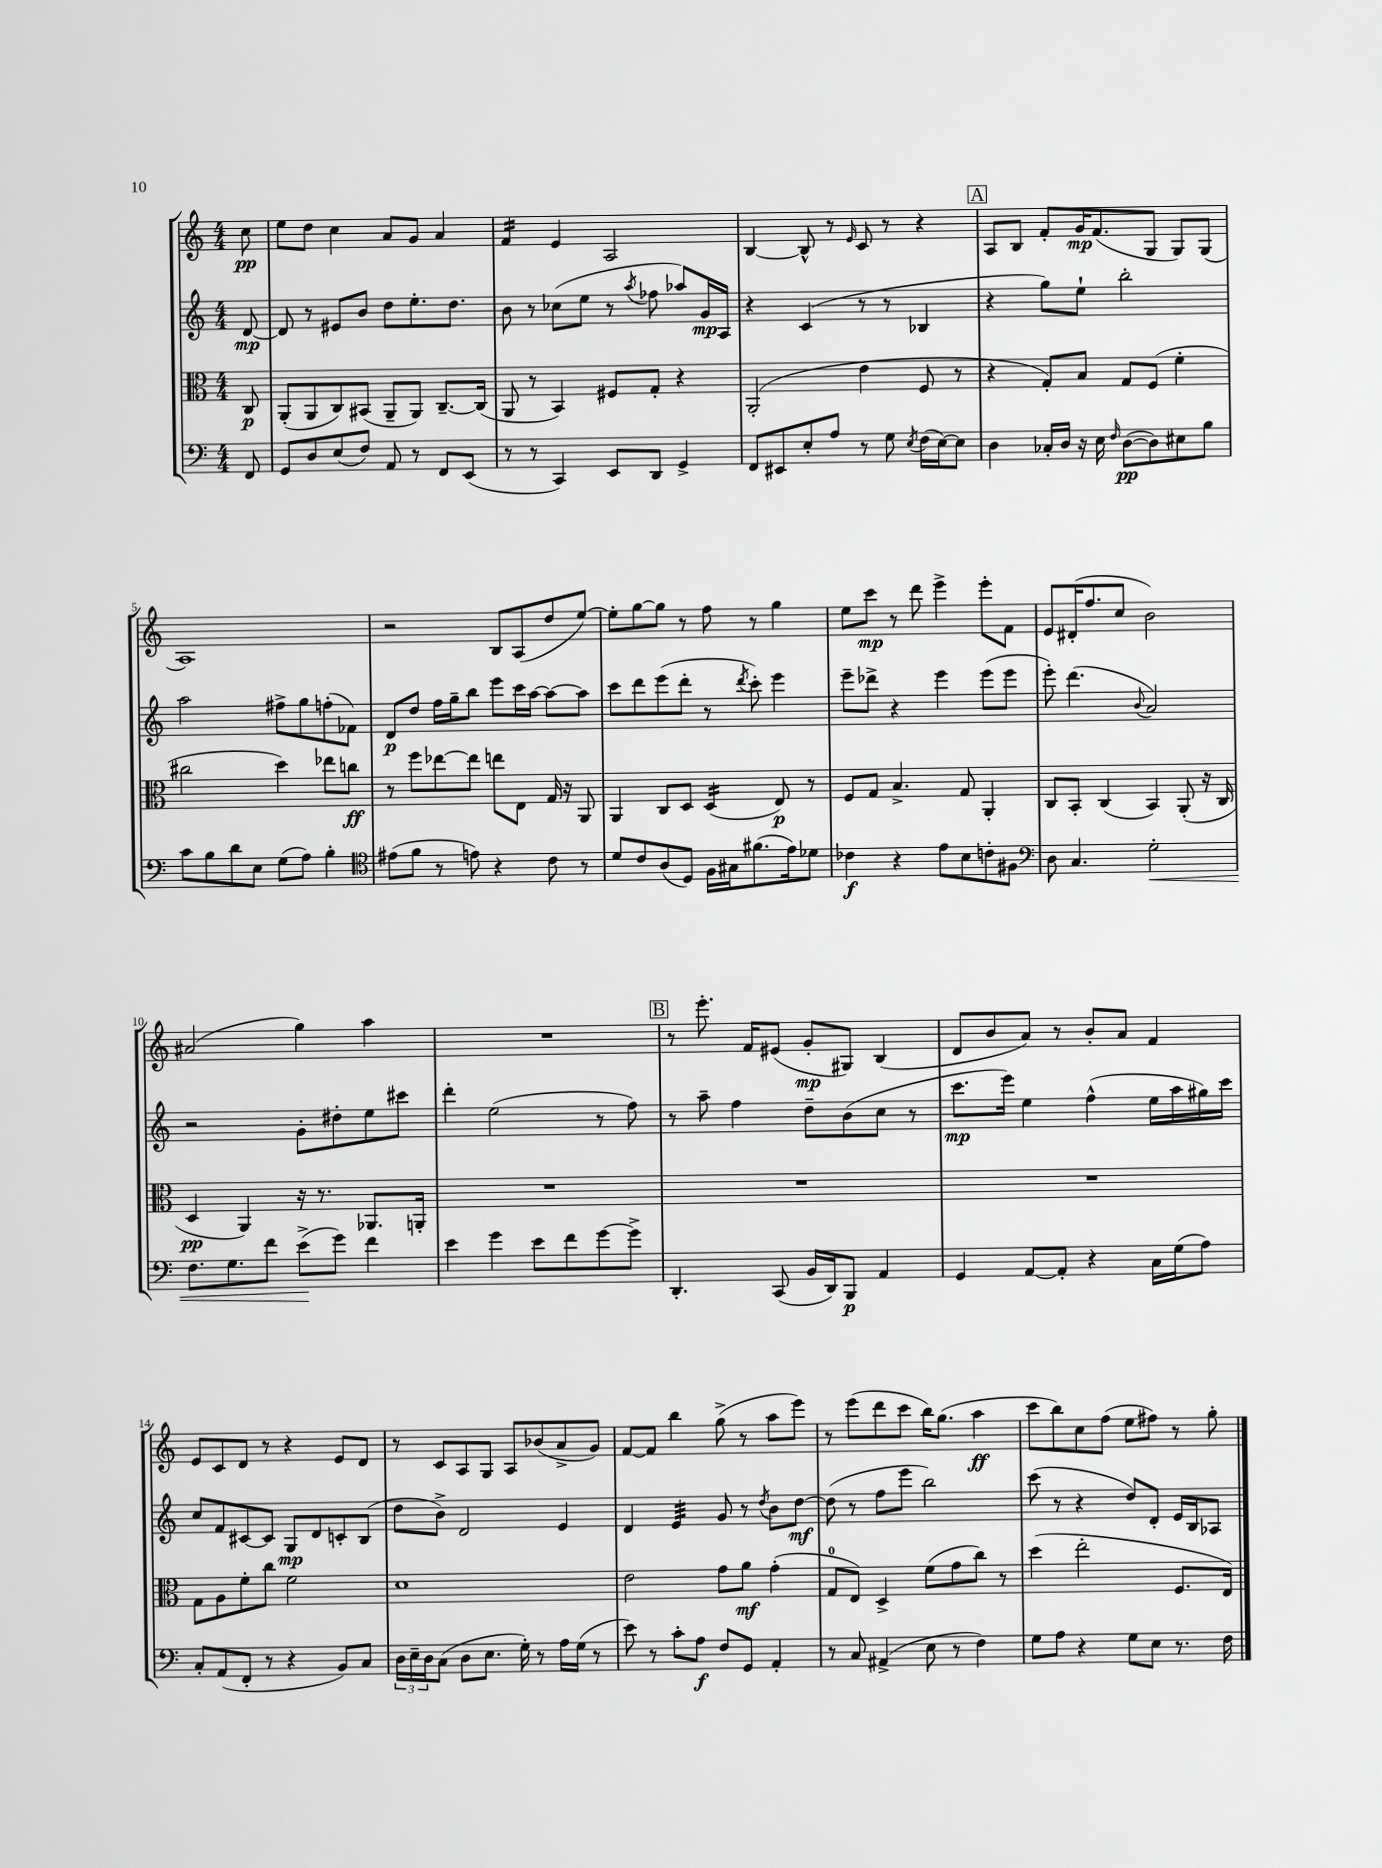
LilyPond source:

<<
\new StaffGroup <<
\new Staff = "s0" {
    \clef treble \key c \major \numericTimeSignature \time 4/4 \partial 8
    c''8\pp |
    e''8 d''8 c''4 a'8 g'8 a'4 |
    f'4:16 e'4 a2 |
    b4~ b8-^ r8 \grace { e'16 } c'8 r8 r4 |
    \mark \markup { \box "A" } a8 b8 f'8-. g'16\mp f'8.( g8 g8) g8( |
    a1) |
    r2 b8 a8( d''8 e''8~) |
    e''8-. g''8~ g''8 r8 f''8 r8 g''4 |
    e''8 c'''8\mp r8 d'''8 e'''4-> e'''8-. f'8 |
    e'8 dis'16-.( f''8. c''8 b'2) |
    ais'2( g''4) a''4 |
    R1 |
    \mark \markup { \box "B" } r8 e'''8.-. f'16 eis'8( g'8-.\mp gis8) b4( |
    d'8 b'8 a'8) r8 b'8-. a'8 f'4 |
    e'8 c'8 d'8 r8 r4 e'8 d'8 |
    r8 c'8 a8 g8 a8 bes'8( a'8-> g'8) |
    f'8~ f'8 b''4 g''8->( r8 a''8 e'''8) |
    r8 e'''8( d'''8 c'''8 b''16) g''8.( a''4\ff |
    c'''8 b''8) c''8 f''8( e''8 fis''8) r8 g''8-. \bar "|." |
}
\new Staff = "s1" {
    \clef treble \key c \major \numericTimeSignature \time 4/4 \partial 8
    d'8~\mp |
    d'8 r8 eis'8 b'8 d''8 e''8.-. d''8. |
    b'8 r8 ces''8( e''8 r8 \acciaccatura { a''8 } fes''8 aes''8) g'16\mp a16 |
    r4 c'4( r8 r8 bes4 |
    \mark \markup { \box "A" } r4 g''8) e''8-! b''2-. |
    a''2 fis''8-> g''8 f''8-.( fes'8) |
    d'8\p d''8 f''16 g''16-- b''8 e'''8 c'''16 a''16~ a''8~ a''8 |
    c'''8 d'''8 e'''8( d'''8-. r8 \acciaccatura { d'''8 } c'''8-.) e'''4 |
    e'''8-- des'''8-> r4 e'''4 e'''8( e'''8 |
    e'''8-.) d'''4.( \appoggiatura { b'8 } a'2) |
    r2 g'8-. dis''8-. e''8 cis'''8 |
    d'''4-. e''2( r8 f''8) |
    \mark \markup { \box "B" } r8 a''8-- f''4 d''8-- b'8( c''8 r8 |
    c'''8.\mp e'''16) e''4 f''4-^( e''16 a''16 gis''16) c'''16 |
    c''8 f'8 cis'8~ cis'8 g8\mp d'8 c'8-. b8( |
    d''8 b'8->) d'2 e'4 |
    d'4 e'4:32 g'8 r8 \acciaccatura { d''8 } b'8 d''8~\mf |
    d''8( r8 f''8 e'''8 b''2) |
    c'''8( r8 r4 d''8) d'8-. e'16 b16 aes8 \bar "|." |
}
\new Staff = "s2" {
    \clef alto \key c \major \numericTimeSignature \time 4/4 \partial 8
    c8\p |
    a,8-.( a,8 c8) bis,8( a,8-- a,8) c8.~-- c16( |
    a,8 r8 b,4) fis8 g8-. r4 |
    a,2-.( e'4 f8 r8 |
    \mark \markup { \box "A" } r4 g8-.) b8 g8 f8( f'4-. |
    cis''2 d''4) ees''8 c''8\ff |
    r8 f''8 ees''8~ ees''8 e''8 e8 g16 r16 a,8 |
    a,4 c8 d8 d4:16( e8\p) r8 |
    f8 g8 b4.-> g8 a,4-. |
    c8 b,8-. c4( b,4) a,8-.( r16 c16 |
    d4\pp a,4) r16 r8. aes,8. a,16-. |
    R1 |
    \mark \markup { \box "B" } R1 |
    R1 |
    g8 a8 f'8-. c''8 f'2 |
    d'1 |
    e'2 g'8 a'8\mf g'4-.( |
    g8-0 e8) d4-> f'8( g'8 c''8) r8 |
    d''4( e''2-. f8. e16) \bar "|." |
}
\new Staff = "s3" {
    \clef bass \key c \major \numericTimeSignature \time 4/4 \partial 8
    f,8 |
    g,8 d8 e8( f8) a,8 r8 f,8 e,8( |
    r8 r8 c,4) e,8 d,8 g,4-> |
    f,8 eis,8 e8-. a8 r8 g8 \acciaccatura { e8 } f16( e16~) e8 |
    \mark \markup { \box "A" } d4 ces16-. d16 r16 e16 \grace { f16 } d8~\pp( d8) eis8 b8 |
    c'8 b8 d'8 e8 g8( a8) b4-. |
    \clef tenor eis'8( f'8 r8 e'8) r4 c'8 r8 |
    d'8 c'8 a8( d8) f16 gis16 fis'8.( e'16) des'8 |
    ces'4\f r4 e'8 b8 c'8-. fis8 |
    \clef bass d8 c4. g2-.\< |
    f8. g8. f'8 e'8->\!( g'8) f'4 |
    e'4 g'4 e'8 f'8 g'8~ g'8-> |
    \mark \markup { \box "B" } d,4.-. c,8( b,16 d,16) b,,8\p a,4 |
    g,4 a,8~ a,8-. r4 c16 g16( a8) |
    c8-. a,8( f,8-. r8 r4 b,8) c8 |
    \tuplet 3/2 { d16 e16-- d16 } c8( d8 e8. g16-.) r8 a16 g16( r8 |
    e'8) r8 c'8-. a8\f f8 g,8 a,4-. |
    r8 c8 ais,4->( e8 r8 f4) |
    g8 a8 r4 g8 e8 r8. f16 \bar "|." |
}
>>
>>
